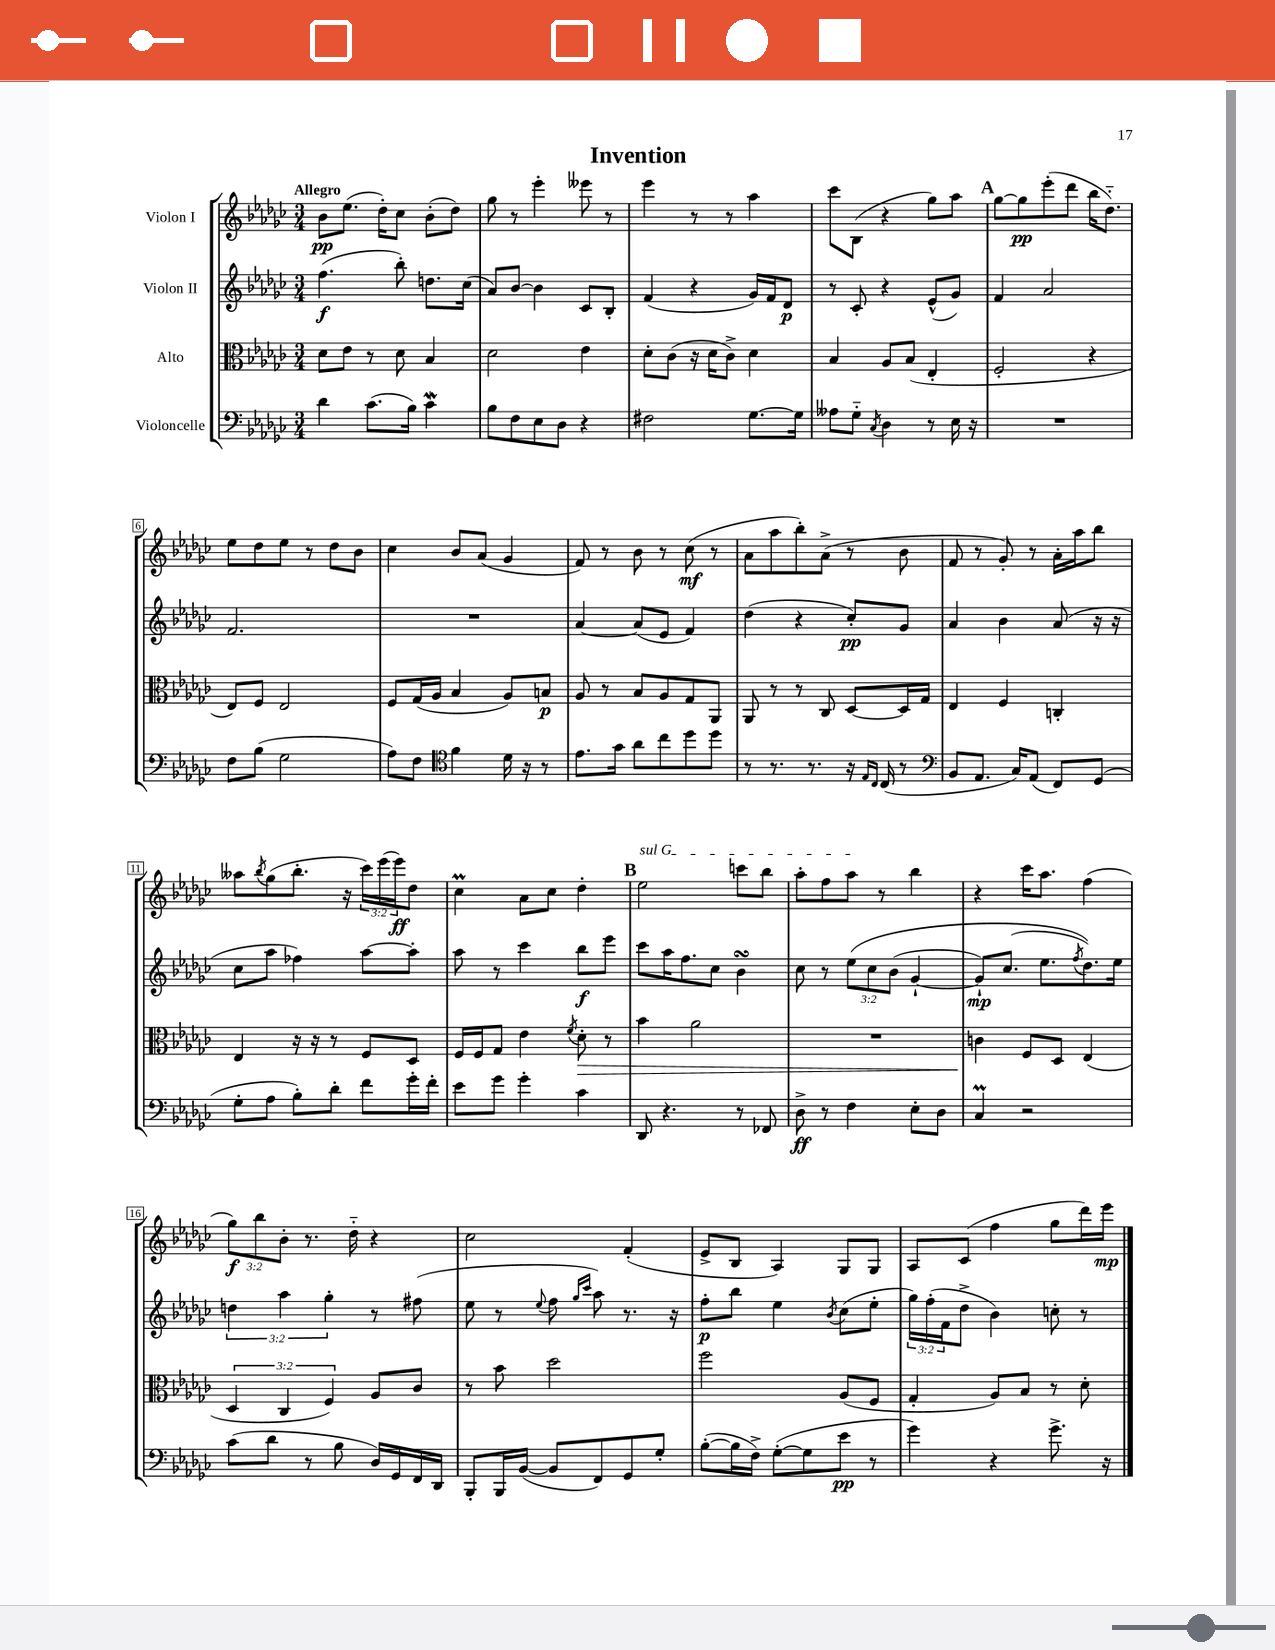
\header { title = "Invention" }
<<
\new StaffGroup <<
\new Staff = "s0" \with { instrumentName = "Violon I" } {
    \clef treble \key ges \major \numericTimeSignature \time 3/4 \override Staff.TupletNumber.text = #tuplet-number::calc-fraction-text \tempo "Allegro"
    bes'8\pp ees''8.( des''16-.) ces''8 bes'8-.( des''8) |
    ges''8 r8 ees'''4-. eeses'''8 r8 |
    ees'''4 r8 r8 aes''4 |
    ces'''8 bes8( r4 ges''8) aes''8 |
    \mark \markup { \bold "A" } ges''8~ ges''8\pp ees'''8-.( des'''8 bes''16 des''8.-_) |
    ees''8 des''8 ees''8 r8 des''8 bes'8 |
    ces''4 bes'8 aes'8( ges'4 |
    f'8) r8 bes'8 r8 ces''8\mf( r8 |
    aes'8 aes''8 bes''8-.) aes'8->( r8 bes'8 |
    f'8 r8 ges'8-.) r8 aes'16-. aes''16 bes''8 |
    aeses''8 \acciaccatura { bes''8 } ges''8( bes''8.-. r16 \tuplet 3/2 { ces'''16) ees'''16( ees'''16\ff) } des''8 |
    ces''4\prall aes'8 ces''8 des''4-. |
    \mark \markup { \bold "B" } \once \override TextSpanner.bound-details.left.text = \markup { \italic "sul G" } ees''2\startTextSpan c'''8 bes''8 |
    aes''8-. f''8 aes''8\stopTextSpan r8 bes''4 |
    r4 ces'''16 aes''8. f''4( |
    \tuplet 3/2 { ges''8\f) bes''8 bes'8-. } r8. des''16-_ r4 |
    ces''2 f'4-.( |
    ees'8-> bes8 aes4) ges8 ges8 |
    aes8 ces'8( f''4 ges''8 des'''16) ees'''16\mp \bar "|." |
}
\new Staff = "s1" \with { instrumentName = "Violon II" } {
    \clef treble \key ges \major \numericTimeSignature \time 3/4 \override Staff.TupletNumber.text = #tuplet-number::calc-fraction-text
    f''4.\f( bes''8-.) d''8. ces''16( |
    aes'8) bes'8~ bes'4 ces'8 bes8-. |
    f'4( r4 ges'16) f'16 des'8\p |
    r8 ces'8-. r4 ees'8-^( ges'8) |
    \mark \markup { \bold "A" } f'4 aes'2 |
    f'2. |
    R2. |
    aes'4~ aes'8( ees'8 f'4) |
    des''4( r4 ces''8-.\pp) ges'8 |
    aes'4 bes'4 aes'8( r16 r16 |
    ces''8 aes''8 fes''4) aes''8~ aes''8-. |
    aes''8 r8 ces'''4 bes''8\f ees'''8 |
    \mark \markup { \bold "B" } ces'''8 aes''16 f''8. ces''8 bes'4\turn |
    ces''8 r8 \tuplet 3/2 { ees''8\( ces''8 bes'8( } ges'4~-! |
    ges'8-!\mp) ces''8.( ees''8. \acciaccatura { f''8 } des''8.)\) ees''16 |
    \tuplet 3/2 { d''4 aes''4 ges''4-. } r8 fis''8( |
    ees''8 r8 \appoggiatura { ees''8 } f''8 \grace { ges''16 ces'''16 } aes''8) r8. r16 |
    f''8-.\p bes''8 ees''4 \acciaccatura { bes'8 } ces''8( ees''8-. |
    \tuplet 3/2 { ges''16) f''16-.( f'16 } des''8-> bes'4) c''8-. r8 \bar "|." |
}
\new Staff = "s2" \with { instrumentName = "Alto" } {
    \clef alto \key ges \major \numericTimeSignature \time 3/4 \override Staff.TupletNumber.text = #tuplet-number::calc-fraction-text
    des'8 ees'8 r8 des'8 bes4 |
    des'2 ees'4 |
    des'8-. ces'8( r16 des'16 ces'8->) des'4 |
    bes4 aes8 bes8( ees4-. |
    \mark \markup { \bold "A" } f2-. r4 |
    ees8) f8 ees2 |
    f8 ges16( aes16 bes4 aes8) b8\p |
    aes8 r8 bes8 aes8 ges8 aes,8 |
    aes,8 r8 r8 ces8 des8~ des16 ges16 |
    ees4 f4 c4-. |
    ees4 r16 r16 r8 f8 des8 |
    f16 f16 ges8 ees'4 \acciaccatura { f'8 } des'8-.\> r8 |
    \mark \markup { \bold "B" } bes'4 aes'2 |
    R2. |
    c'4\! f8 des8 ees4( |
    \tuplet 3/2 { des4 ces4 f4) } aes8 ces'8 |
    r8 bes'8 des''2 |
    f''2 aes8( f8 |
    ges4-. aes8) bes8 r8 des'8-. \bar "|." |
}
\new Staff = "s3" \with { instrumentName = "Violoncelle" } {
    \clef bass \key ges \major \numericTimeSignature \time 3/4
    des'4 ces'8.( bes16) ces'4\mordent |
    bes8 f8 ees8 des8 r4 |
    fis2 ges8.~ ges16 |
    aeses8 ges8-_ \acciaccatura { ces8 } des4 r8 ees16 r16 |
    \mark \markup { \bold "A" } R2. |
    f8 bes8( ges2 |
    aes8) f8 \clef tenor f'4 des'16 r16 r8 |
    ees'8. ges'16 aes'8 ces''8 des''8 des''8 |
    r8 r8. r8. r16 \grace { ees16 ces16 } ces16( r8 |
    \clef bass bes,8 aes,8. ces16) aes,8( f,8) ges,8( |
    ges8-. aes8 bes8-.) des'8-. f'8 ges'16-. f'16-. |
    ees'8 ges'8 ges'4-. ces'4 |
    \mark \markup { \bold "B" } des,8 r4. r8 fes,8 |
    des8->\ff r8 f4 ees8-. des8 |
    ces4\prall r2 |
    ces'8( des'8 r8 bes8 des16) ges,16 f,16 des,16 |
    bes,,8-. bes,,16 bes,16~( bes,8 f,8) ges,8 ges8-. |
    bes8~-.( bes16 f16->) ges8~-.( ges8 ees'8\pp r8 |
    ges'4) r4 ges'8.-> r16 \bar "|." |
}
>>
>>
\layout { \context { \Score \override BarNumber.stencil = #(make-stencil-boxer 0.1 0.3 ly:text-interface::print) } }
